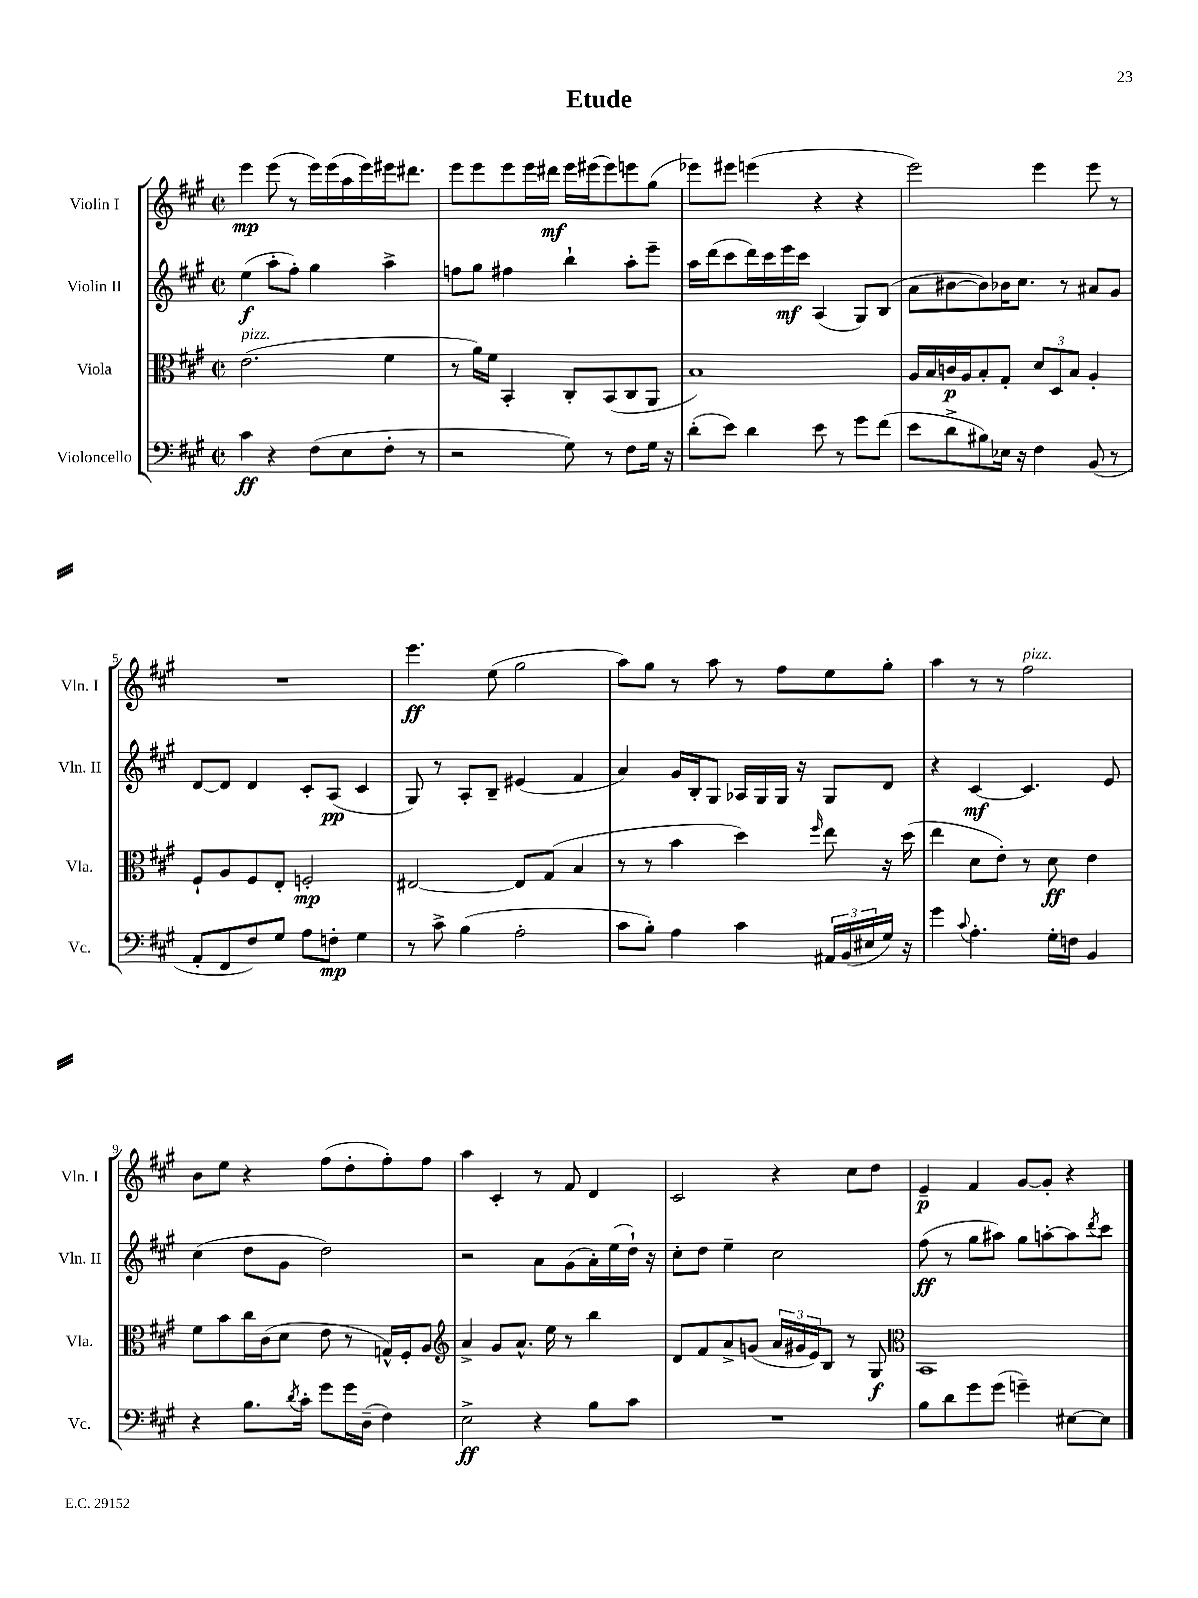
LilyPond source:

\header { title = "Etude" }
<<
\new StaffGroup <<
\new Staff = "s0" \with { instrumentName = "Violin I" shortInstrumentName = "Vln. I" } {
    \clef treble \key a \major \defaultTimeSignature \time 2/2
    e'''4\mp e'''8( r8 e'''16) e'''16( a''16 e'''16) eis'''16 dis'''8. |
    e'''8 e'''8 e'''8 e'''16 dis'''16\mf e'''16 eis'''16( eis'''8) e'''8 gis''8( |
    ees'''8) eis'''8 e'''4( r4 r4 |
    e'''2) e'''4 e'''8 r8 |
    R1 |
    e'''4.\ff e''8( gis''2 |
    a''8) gis''8 r8 a''8 r8 fis''8 e''8 gis''8-. |
    a''4 r8 r8 fis''2^\markup { \italic "pizz." } |
    b'8 e''8 r4 fis''8( d''8-. fis''8-.) fis''8 |
    a''4 cis'4-. r8 fis'8 d'4 |
    cis'2 r4 cis''8 d''8 |
    e'4--\p fis'4 gis'8~ gis'8-. r4 \bar "|." |
}
\new Staff = "s1" \with { instrumentName = "Violin II" shortInstrumentName = "Vln. II" } {
    \clef treble \key a \major \defaultTimeSignature \time 2/2
    e''4\f( a''8-. fis''8-.) gis''4 a''4-> |
    f''8 gis''8 fis''4 b''4-! a''8-. e'''8-- |
    a''16 d'''16( cis'''8 d'''16) cis'''16 e'''16\mf cis'''16 a4( gis8) b8( |
    a'8 bis'8~ bis'8) bes'16 cis''8. r8 ais'8 gis'8 |
    d'8~ d'8 d'4 cis'8-. a8\pp( cis'4 |
    gis8) r8 a8-. b8-- eis'4( fis'4 |
    a'4) gis'16 b16-. gis8 aes16 gis16 gis16 r16 gis8 d'8 |
    r4 cis'4~\mf cis'4. e'8 |
    cis''4( d''8 gis'8 d''2) |
    r2 a'8 gis'8( a'16-.) e''16( d''16-!) r16 |
    cis''8-. d''8 e''4-- cis''2 |
    fis''8\ff( r8 gis''8 ais''8) gis''8 a''8~-. a''8 \acciaccatura { d'''8 } cis'''8 \bar "|." |
}
\new Staff = "s2" \with { instrumentName = "Viola" shortInstrumentName = "Vla." } {
    \clef alto \key a \major \defaultTimeSignature \time 2/2
    e'2.^\markup { \italic "pizz." }( fis'4 |
    r8 a'16) fis'16 b,4-. cis8-. b,8( cis8 a,8 |
    b1) |
    a16 b16 c'16\p a16 b8-. gis8-. \tuplet 3/2 { d'8 d8 b8 } a4-. |
    fis8-! a8 fis8 e8-. f2-.\mp |
    eis2~ eis8 gis8( b4 |
    r8 r8 b'4 d''4) \grace { fis''16 } e''8 r16 d''16( |
    e''4 d'8 e'8-.) r8 d'8\ff e'4 |
    fis'8 b'8 cis''16 cis'16( d'8 e'8 r8 g16-^) fis16-. a8 |
    \clef treble a'4-> gis'8 a'8.-^ e''16 r8 b''4 |
    d'8 fis'8 a'8-> g'8( \tuplet 3/2 { a'16 gis'16 e'16) } b8 r8 gis8\f |
    \clef alto b,1 \bar "|." |
}
\new Staff = "s3" \with { instrumentName = "Violoncello" shortInstrumentName = "Vc." } {
    \clef bass \key a \major \defaultTimeSignature \time 2/2
    cis'4\ff r4 fis8( e8 fis8-. r8 |
    r2 gis8) r8 fis8 gis16 r16 |
    d'8-.( e'8) d'4 e'8 r8 gis'8 fis'8( |
    e'8 d'8-> bis8) ees16 r16 fis4 b,8( r8 |
    a,8-. fis,8 fis8) gis8 a8 f8-.\mp gis4 |
    r8 cis'8-> b4( a2-. |
    cis'8 b8-.) a4 cis'4 \tuplet 3/2 { ais,16 b,16( eis16 } gis16) r16 |
    gis'4 \appoggiatura { cis'8 } a4.-. gis16-. f16 b,4 |
    r4 b8. \acciaccatura { d'8 } cis'16-. gis'8 gis'16 d16--( fis4) |
    e2->\ff r4 b8 cis'8 |
    R1 |
    b8 d'8 gis'8 gis'8( g'4--) eis8~ eis8 \bar "|." |
}
>>
>>
